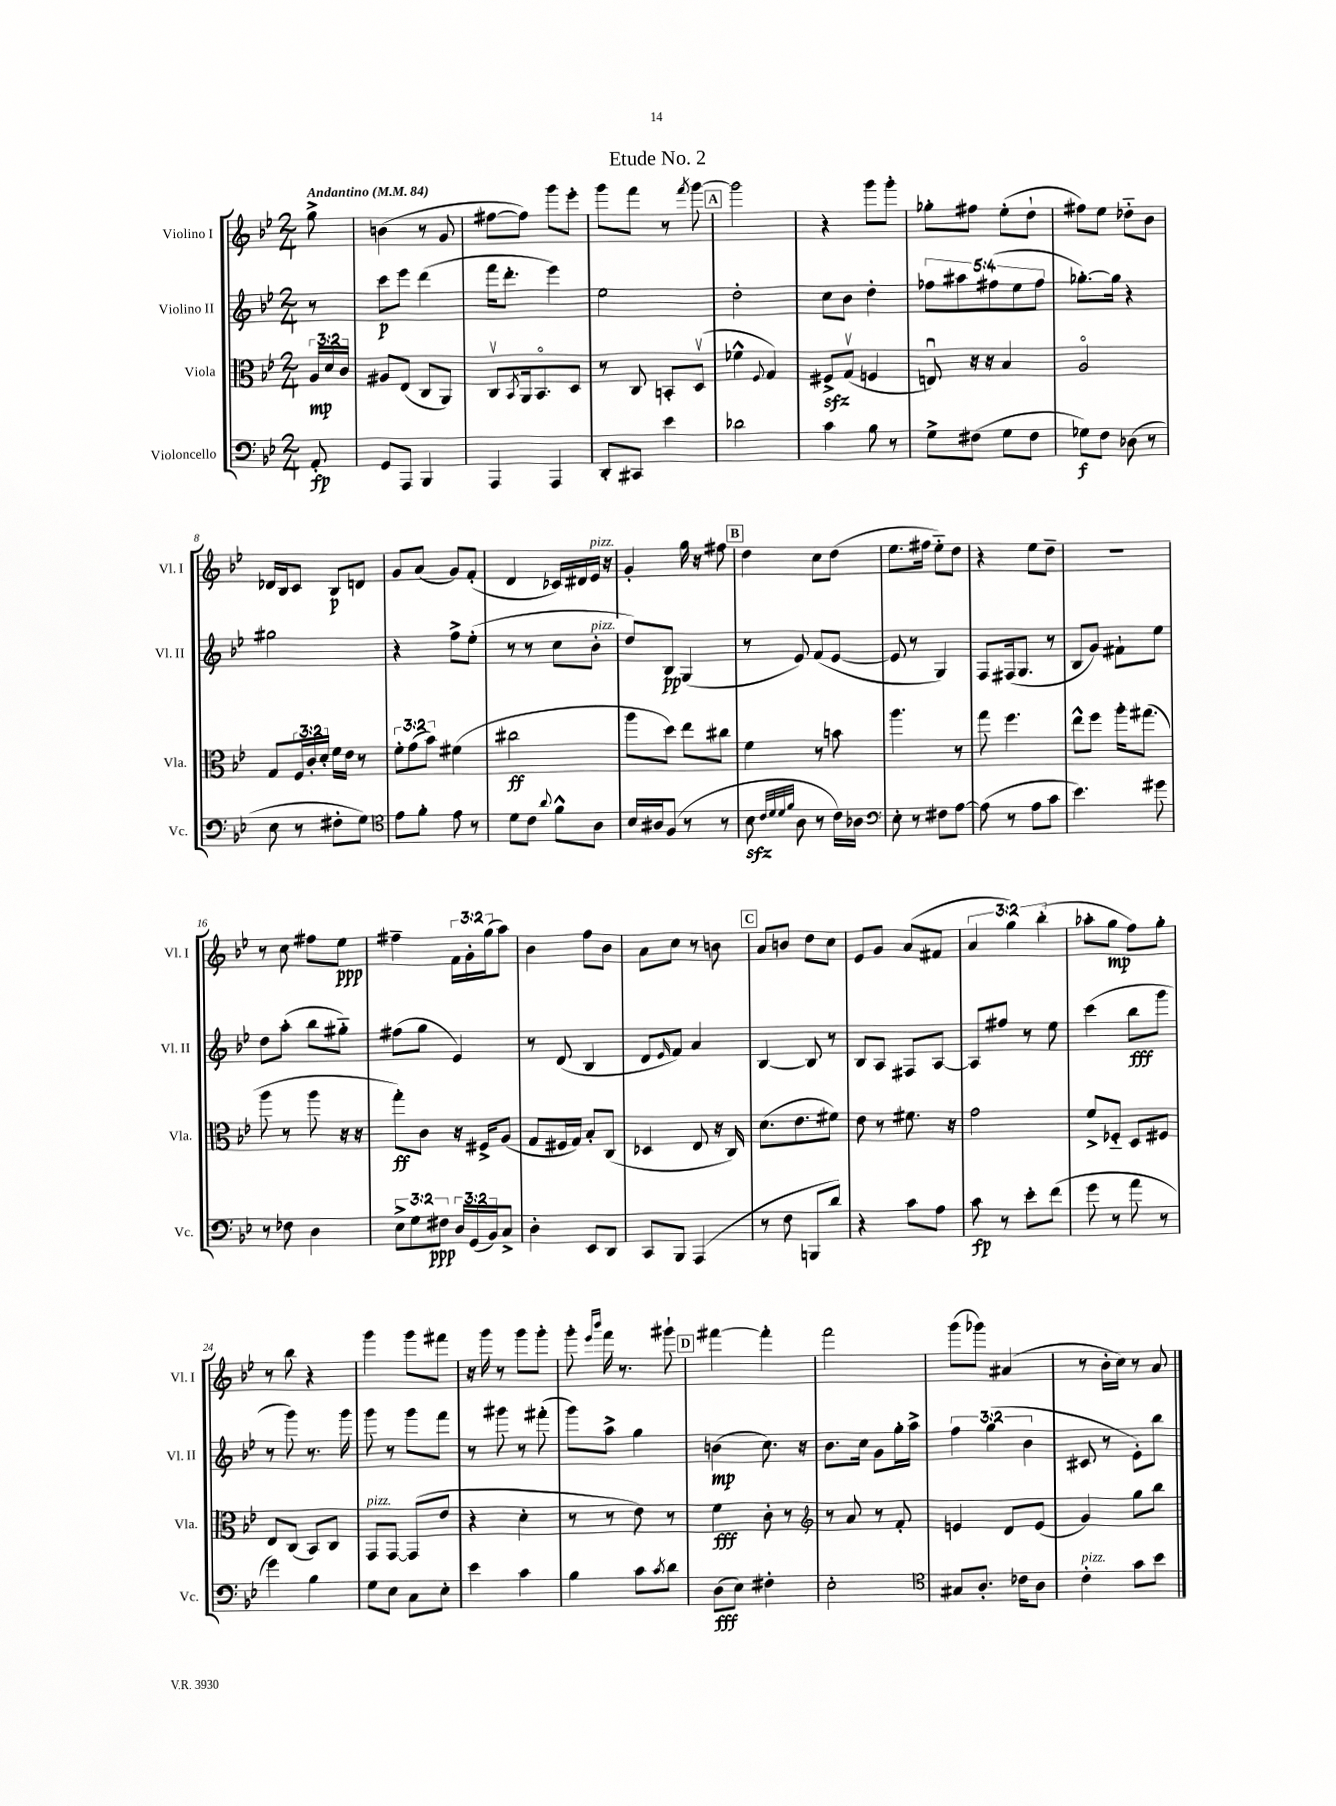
\header { title = "Etude No. 2" }
<<
\new StaffGroup <<
\new Staff = "s0" \with { instrumentName = "Violino I" shortInstrumentName = "Vl. I" } {
    \clef treble \key bes \major \numericTimeSignature \time 2/4 \override Staff.TupletNumber.text = #tuplet-number::calc-fraction-text \partial 8 \tempo "Andantino" 4 = 84
    g''8-> |
    b'4( r8 g'8 |
    fis''8~ fis''8) g'''8 ees'''8-. |
    g'''8 f'''8 r8 \acciaccatura { f'''8 } g'''8~ |
    \mark \markup { \box "A" } g'''2 |
    r4 g'''8 g'''8-. |
    ges''8-. fis''8 ees''8-.( d''8-! |
    fis''8) ees''8 des''8-_ bes'8 |
    des'16 bes16 c'8 bes8\p d'8 |
    g'8 a'8( g'8) f'8-.( |
    d'4 ces'16) dis'16 ees'16^\markup { \italic "pizz." } r16 |
    g'4-. g''16 r16 fis''8 |
    \mark \markup { \box "B" } d''4 c''8 d''8( |
    ees''8. fis''16 ees''8-_) d''8 |
    r4 ees''8 d''8-- |
    r2 |
    r8 c''8 fis''8 ees''8\ppp |
    fis''4-- \tuplet 3/2 { f'16 g'16-. g''16( } a''8) |
    bes'4 f''8 bes'8 |
    a'8 c''8 r8 b'8 |
    \mark \markup { \box "C" } a'8 b'8 d''8 c''8 |
    ees'8 g'8 a'8( fis'8 |
    \tuplet 3/2 { a'4 g''4) bes''4-.( } |
    aes''8-. g''8\mp f''8) g''8-. |
    r8 bes''8 r4 |
    g'''4 g'''8 fis'''8 |
    r16 g'''16 r8 g'''8 g'''8-. |
    g'''8-. \grace { ees'''16 bes'''16 } f'''16 r8. gis'''8-! |
    \mark \markup { \box "D" } fis'''4~ fis'''4-. |
    f'''2 |
    g'''8( ges'''8) ais'4( |
    r8 bes'16-. c''16) r8 a'8 \bar "|." |
}
\new Staff = "s1" \with { instrumentName = "Violino II" shortInstrumentName = "Vl. II" } {
    \clef treble \key bes \major \numericTimeSignature \time 2/4 \override Staff.TupletNumber.text = #tuplet-number::calc-fraction-text \partial 8
    r8 |
    c'''8\p ees'''8 d'''4( |
    f'''16 d'''8.-. ees'''4) |
    ees''2 |
    \mark \markup { \box "A" } d''2-. |
    c''8 bes'8 d''4-. |
    \tuplet 5/4 { fes''8 ais''8 fis''8( ees''8 fis''8 } |
    ges''8.~-.) ges''16 r4 |
    gis''2 |
    r4 f''8-> ees''8-.( |
    r8 r8 c''8 bes'8-.^\markup { \italic "pizz." } |
    d''8) bes8\pp g4( |
    \mark \markup { \box "B" } r8 ees'8) f'8( ees'8~ |
    ees'8 r8 g4) |
    f8 fis16( g8. r8 |
    bes8 g'8) fis'8-! ees''8 |
    d''8 a''8-.( bes''8 gis''8-_) |
    fis''8( g''8 ees'4) |
    r8 d'8( bes4 |
    d'8 \grace { ees'16 } f'8) a'4 |
    \mark \markup { \box "C" } bes4~ bes8 r8 |
    bes8 a8 fis8 a8~ |
    a8 fis''8 r8 ees''8 |
    c'''4( bes''8\fff g'''8 |
    r8 g'''8) r8. g'''16 |
    g'''8 r8 g'''8 f'''8 |
    r8 gis'''8 r8 fis'''8-.( |
    g'''8) a''8-> g''4 |
    \mark \markup { \box "D" } b'4\mp( c''8.) r16 |
    bes'8. c''16 g'8 g''16-. a''16-> |
    \tuplet 3/2 { f''4 g''4( bes'4 } |
    cis'8 r8 ees'8-.) bes''8 \bar "|." |
}
\new Staff = "s2" \with { instrumentName = "Viola" shortInstrumentName = "Vla." } {
    \clef alto \key bes \major \numericTimeSignature \time 2/4 \override Staff.TupletNumber.text = #tuplet-number::calc-fraction-text \partial 8
    \tuplet 3/2 { a16\mp d'16 c'16 } |
    ais8 ees8( c8 a,8) |
    c8\upbow \acciaccatura { bes,8 } a,16 bes,8.\flageolet d8 |
    r8 c8 b,8-. d8\upbow( |
    \mark \markup { \box "A" } fes'4-^ \appoggiatura { f8 } g4) |
    fis8->\sfz g8\upbow( f4 |
    e8\downbow) r16 r16 bes4 |
    a2\flageolet |
    g8 \tuplet 3/2 { f16 c'16-. d'16-. } f'16 ees'16 r8 |
    \tuplet 3/2 { f'8-. g'8( bes'8) } fis'4( |
    cis''2\ff |
    a''8 d''8) ees''8 cis''8 |
    \mark \markup { \box "B" } f'4 r8 b'8 |
    a''4. r8 |
    g''8 f''4. |
    ees''8-^ f''8 a''16-. gis''8.( |
    a''8 r8 a''8 r16 r16 |
    g''8-.\ff) c'8 r16 fis16-> a8( |
    g8 fis16 g16) bes8-. c8( |
    des4 ees8 r16 c16) |
    \mark \markup { \box "C" } d'8.( ees'8. fis'8) |
    ees'8 r8 fis'8. r16 |
    g'2 |
    f'8-> fes8-_ d8 fis8 |
    ees8 c8( bes,8) c8 |
    g,8^\markup { \italic "pizz." } g,8~ g,8( ees'8 |
    r4 d'4-. |
    r8 r8 ees'8) r8 |
    \mark \markup { \box "D" } f'4\fff c'8-. r8 |
    \clef treble r8 a'8 r8 f'8-. |
    e'4 d'8 e'8( |
    g'4) g''8 bes''8 \bar "|." |
}
\new Staff = "s3" \with { instrumentName = "Violoncello" shortInstrumentName = "Vc." } {
    \clef bass \key bes \major \numericTimeSignature \time 2/4 \override Staff.TupletNumber.text = #tuplet-number::calc-fraction-text \partial 8
    a,8-.\fp |
    g,8 a,,8 bes,,4 |
    a,,4 a,,4 |
    d,8-. cis,8 ees'4 |
    \mark \markup { \box "A" } des'2 |
    c'4 bes8 r8 |
    g8-> fis8( g8 fis8 |
    ges8\f) f8 des8( r8 |
    ees8 r8 fis8-. g8) |
    \clef tenor ees'8 f'8-. ees'8 r8 |
    d'8 c'8 \appoggiatura { a'8 } f'8-^ a8 |
    bes16 ais16 f8( r8 r8 |
    \mark \markup { \box "B" } bes8\sfz \grace { c'32 d'32 d'32 f'32 } a8 r8 c'16) aes16 |
    \clef bass ees8-. r8 fis8 a8~ |
    a8( r8 a8 c'8 |
    ees'4.) gis'8 |
    r8 fes8 d4 |
    \tuplet 3/2 { ees8-> g8 fis8\ppp } \tuplet 3/2 { d16 g,16( bes,16) } c8-> |
    d4-. ees,8 d,8 |
    c,8 bes,,8 a,,4( |
    \mark \markup { \box "C" } r8 f8 b,,8 d'8) |
    r4 c'8 a8 |
    c'8\fp r8 ees'8-. f'8( |
    g'8 r8 a'8 r8 |
    g'4) bes4 |
    g8 ees8 c8 ees8-. |
    ees'4 c'4 |
    bes4 c'8 \acciaccatura { c'8 } d'8 |
    \mark \markup { \box "D" } d8\fff( ees8) fis4-. |
    ees2-. |
    \clef tenor gis8 a8.-. ces'16 a8 |
    c'4-.^\markup { \italic "pizz." } g'8 bes'8 \bar "|." |
}
>>
>>
